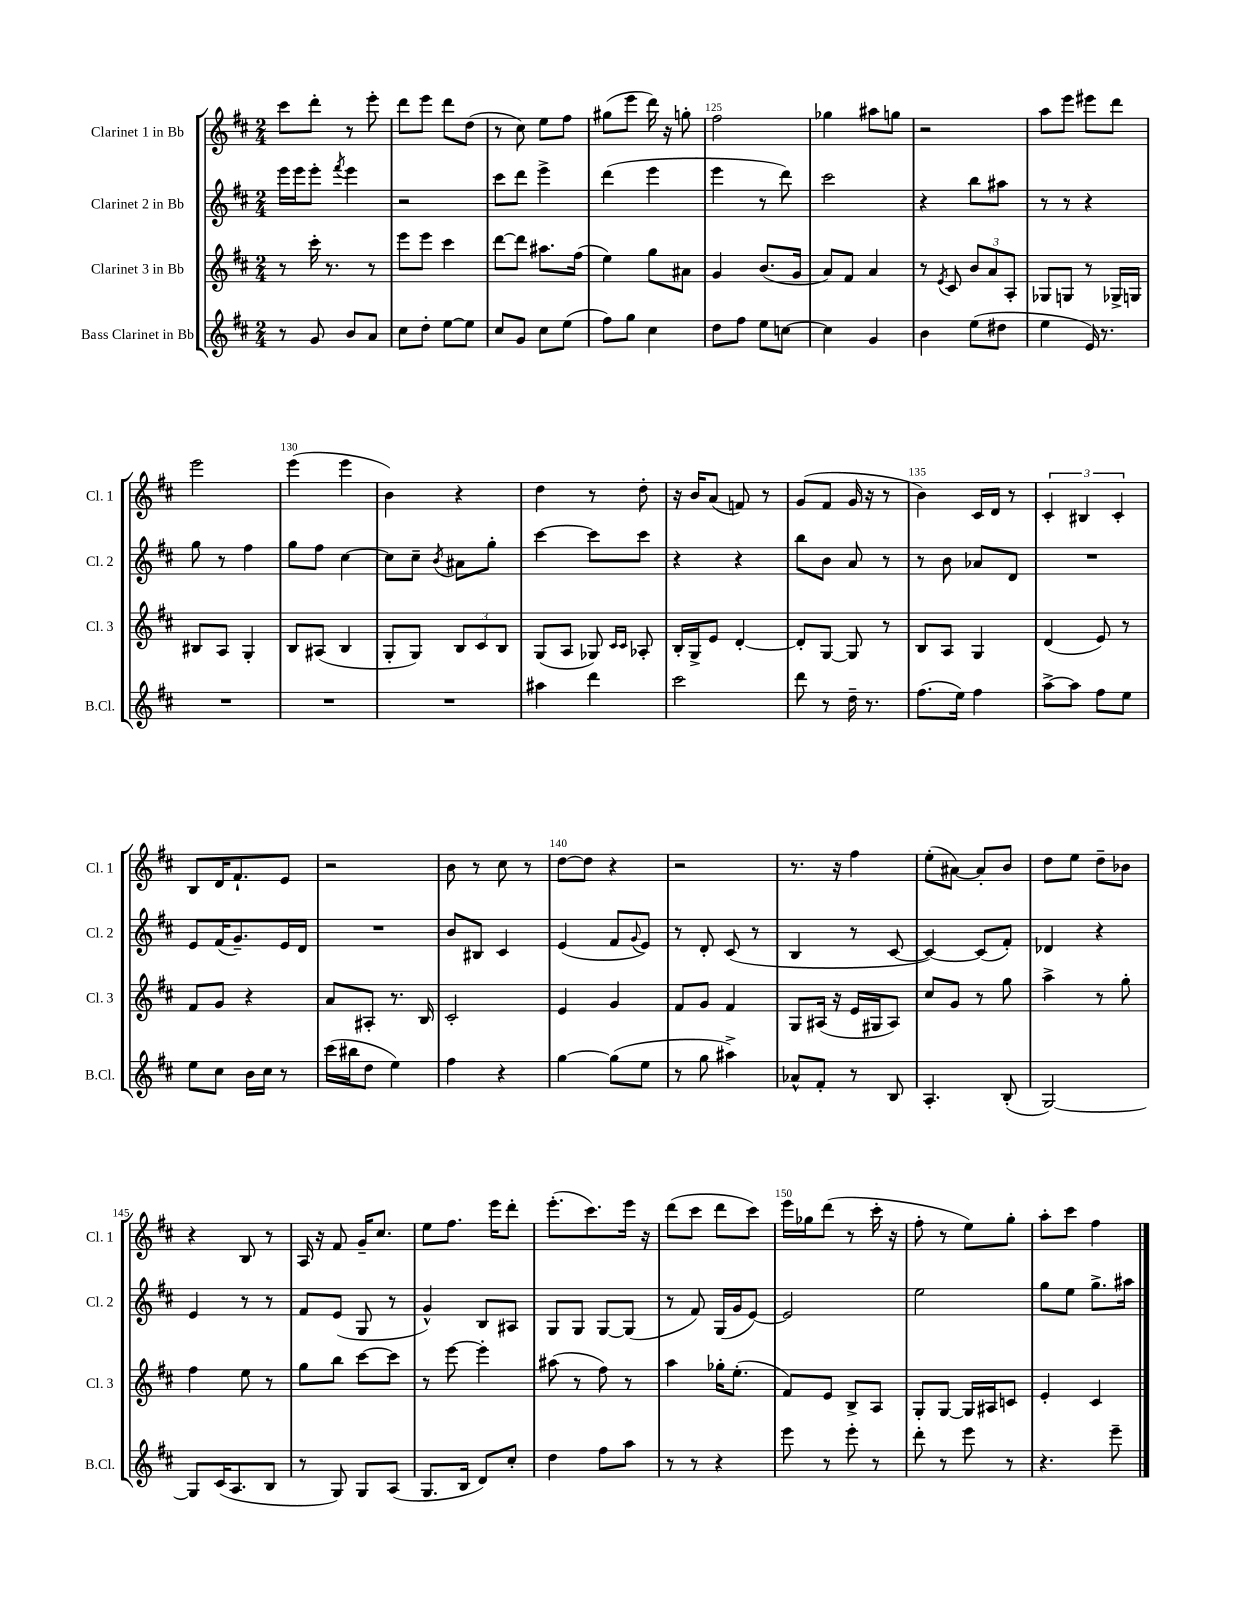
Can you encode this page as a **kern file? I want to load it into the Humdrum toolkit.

**kern	**kern	**kern	**kern
*part4	*part3	*part2	*part1
*staff4	*staff3	*staff2	*staff1
*I"Bass Clarinet in Bb	*I"Clarinet 3 in Bb	*I"Clarinet 2 in Bb	*I"Clarinet 1 in Bb
*I'B.Cl.	*I'Cl. 3	*I'Cl. 2	*I'Cl. 1
*clefG2	*clefG2	*clefG2	*clefG2
*k[f#c#]	*k[f#c#]	*k[f#c#]	*k[f#c#]
*M2/4	*M2/4	*M2/4	*M2/4
=121	=121	=121	=121
8r	8r	16eee\LL	8ccc#\L
.	.	16eee\J	.
8g/	16ccc#'\	8eee'\J	8ddd'\J
.	8.r	.	.
.	.	8qfff#/	.
8b/L	.	4eee\	8r
8a/J	8r	.	8eee'\
=122	=122	=122	=122
8cc#\L	8eee\L	2r	8ddd\L
8dd'\J	8eee\J	.	8eee\J
[8ee\L	4ccc#\	.	8ddd\L
8ee\J]	.	.	(8dd\J
=123	=123	=123	=123
8cc#/L	[8ddd\L	8ccc#\L	8r
8g/J	8ddd\J]	8ddd\J	8cc#\)
8cc#\L	8.aa#X\L	4eee^\	8ee\L
(8ee\J	.	.	8ff#\J
.	(16ff#\Jk	.	.
=124	=124	=124	=124
8ff#\L)	4ee\)	(4ddd\	(8gg#X\L
8gg\J	.	.	8eee\J
4cc#\	8gg\L	4eee\	16ddd\)
.	.	.	16r
.	8a#X\J	.	8ggn'\
=125	=125	=125	=125
8dd\L	4g/	4eee\	2ff#\
8ff#\J	.	.	.
8ee\L	(8.b/L	8r	.
[8ccn\J	.	8ddd\)	.
.	16g/Jk	.	.
=126	=126	=126	=126
4cc\]	8a/L)	2ccc#\	4gg-X\
.	8f#/J	.	.
4g/	4a/	.	8aa#X\L
.	.	.	8ggn\J
=127	=127	=127	=127
4b\	8r	4r	2r
.	8qe/	.	.
.	8c#/	.	.
(8ee\L	12b/L	8bb\L	.
.	12a/	.	.
8dd#X\J	.	8aa#X\J	.
.	12A'/J	.	.
=128	=128	=128	=128
4ee\	8G-X/L	8r	8aa\L
.	8Gn/J	8r	8eee\J
16e/)	8r	4r	8eee#X\L
8.r	.	.	.
.	16G-X^/LL	.	8ddd\J
.	16Gn/JJ	.	.
!!LO:LB:g=z
=129	=129	=129	=129
2r	8B#X/L	8gg\	2eee\
.	8A/J	8r	.
.	4G'/	4ff#\	.
=130	=130	=130	=130
2r	8B/L	8gg\L	(4eee\
.	(8A#X/J	8ff#\J	.
.	4B/	[4cc#\	4eee\
=131	=131	=131	=131
2r	8G'/L	8cc#\L]	4b\)
.	8G/J)	8cc#~\J	.
.	.	8qb/	.
.	12B/L	8a#X\L	4r
.	12c#/	.	.
.	.	8gg'\J	.
.	12B/J	.	.
=132	=132	=132	=132
4aa#X\	(8G/L	[4ccc#\	4dd\
.	8A/J	.	.
4ddd\	8G-X/)	8ccc#\L]	8r
.	16qqc#/LL	.	.
.	16qqc#/JJ	.	.
.	8A-X'/	8ccc#\J	8dd'\
=133	=133	=133	=133
2ccc#\	16B'/LL	4r	16r
.	16G^/J	.	16b/KL
.	8e/J	.	(8a/J
.	[4d'/	4r	8fn/)
.	.	.	8r
=134	=134	=134	=134
8ddd\	8d'/L]	8bb\L	(8g/L
8r	[8G/J	8b\J	8f#/J
16dd~\	8G/]	8a/	16g/
8.r	.	.	16r
.	8r	8r	8r
=135	=135	=135	=135
(8.ff#\L	8B/L	8r	4b\)
.	8A/J	8b\	.
16ee\Jk)	.	.	.
4ff#\	4G/	8a-X/L	16c#/LL
.	.	.	16d/JJ
.	.	8d/J	8r
=136	=136	=136	=136
[8aa^\L	(4d/	2r	6c#'/
8aa\J]	.	.	.
.	.	.	6B#X/
8ff#\L	8e/)	.	.
.	.	.	6c#'/
8ee\J	8r	.	.
!!LO:LB:g=z
=137	=137	=137	=137
8ee\L	8f#/L	8e/L	8B/L
8cc#\J	8g/J	(16f#/K	16d/K
.	.	8.g~/)	8.f#`/
16b\LL	4r	.	.
16cc#\JJ	.	.	.
8r	.	16e/L	8e/J
.	.	16d/JJ	.
=138	=138	=138	=138
(16ccc#\LL	8a/L	2r	2r
16bb#X\J	.	.	.
8dd\J	8A#X'/J	.	.
4ee\)	8.r	.	.
.	16B/	.	.
=139	=139	=139	=139
4ff#\	2c#'/	8b/L	8b\
.	.	8B#X/J	8r
4r	.	4c#/	8cc#\
.	.	.	8r
=140	=140	=140	=140
[4gg\	4e/	(4e/	[8dd\L
.	.	.	8dd\J]
(8gg\L]	4g/	8f#/L	4r
.	.	8qqg/	.
8ee\J	.	8e/J)	.
=141	=141	=141	=141
8r	8f#/L	8r	2r
8gg\	8g/J	8d'/	.
4aa#X^\)	4f#/	(8c#/	.
.	.	8r	.
=142	=142	=142	=142
8a-X^^/L	8G/L	4B/	8.r
8f#'/J	(16A#X/Jk	.	.
.	16r	.	16r
8r	16e/LL	8r	4ff#\
.	16G#X/J	.	.
8B/	8A#/J)	[8c#/	.
=143	=143	=143	=143
4.A'/	8cc#/L	4c#/_)	(8ee'\L
.	8g/J	.	[8a#X\J)
.	8r	(8c#/L]	8a#'/L]
(8B'/	8gg\	8f#'/J)	8b/J
=144	=144	=144	=144
[2G/)	4aa^\	4d-X/	8dd\L
.	.	.	8ee\J
.	8r	4r	8dd~\L
.	8gg'\	.	8b-X\J
!!LO:LB:g=z
=145	=145	=145	=145
8G/L]	4ff#\	4e/	4r
(16c#/K	.	.	.
8.A/	.	.	.
.	8ee\	8r	8B/
8B/J	8r	8r	8r
=146	=146	=146	=146
8r	8gg\L	8f#/L	16A/
.	.	.	16r
8G/)	8bb\J	(8e/J	8f#/
8G/L	[8ccc#\L	8G/	16g~/KL
.	.	.	8.cc#/J
(8A/J	8ccc#\J]	8r	.
=147	=147	=147	=147
8.G/L	8r	4g^^/)	8ee\L
.	[8eee\	.	8.ff#\J
16B/Jk	.	.	.
8d/L)	4eee'\]	8B/L	.
.	.	.	16eee\KL
8cc#'/J	.	8A#X/J	8ddd'\J
=148	=148	=148	=148
4dd\	(8aa#X\	8G/L	(8.eee'\L
.	8r	8G/J	.
.	.	.	8.ccc#\)
8ff#\L	8ff#\)	[8G/L	.
8aa\J	8r	(8G/J]	16eee\Jk
.	.	.	16r
=149	=149	=149	=149
8r	4aa\	8r	(8ddd\L
8r	.	8f#/)	8ccc#\J
4r	16gg-X'\KL	(16G/LL	8ddd\L
.	(8.ee'\J	16g/J	.
.	.	[8e/J)	8ccc#\J)
=150	=150	=150	=150
8eee\	8f#/L)	2e/]	16eee\LL
.	.	.	16gg-X\J
8r	8e/J	.	(8ddd\J
8eee'\	8B^/L	.	8r
8r	8A/J	.	16ccc#'\
.	.	.	16r
=151	=151	=151	=151
8ddd'\	8G'/L	2ee\	8ff#'\
8r	[8G/J	.	8r
8eee\	16G/LL]	.	8ee\L)
.	16A#X/J	.	.
8r	8cn/J	.	8gg'\J
=152	=152	=152	=152
4.r	4e'/	8gg\L	8aa'\L
.	.	8ee\J	8ccc#\J
.	4c#/	8.gg^\L	4ff#\
8eee~\	.	.	.
.	.	16aa#X\Jk	.
==	==	==	==
*-	*-	*-	*-
